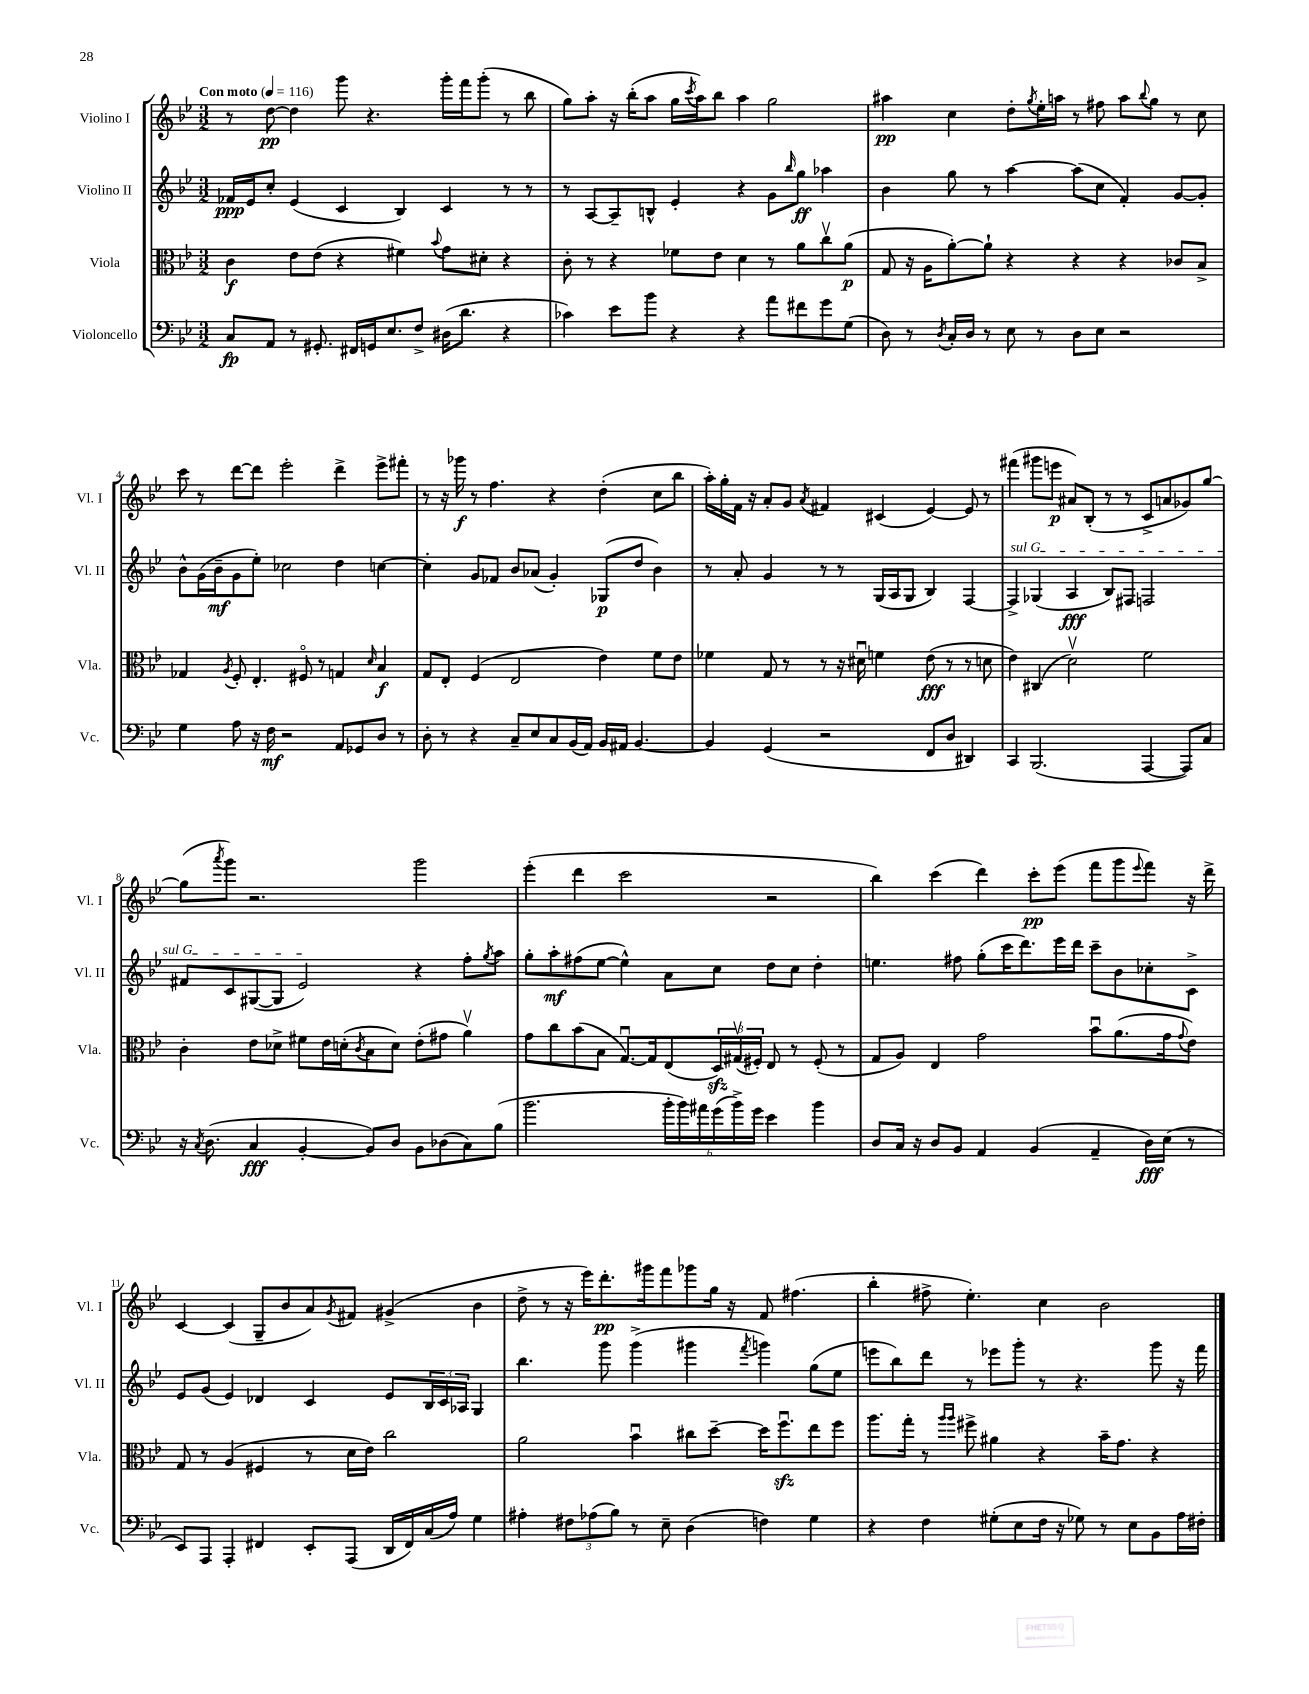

**kern	**dynam	**kern	**dynam	**kern	**dynam	**kern	**dynam
*part4	*part4	*part3	*part3	*part2	*part2	*part1	*part1
*staff4	*staff4	*staff3	*staff3	*staff2	*staff2	*staff1	*staff1
*I"Violoncello	*	*I"Viola	*	*I"Violino II	*	*I"Violino I	*
*I'Vc.	*	*I'Vla.	*	*I'Vl. II	*	*I'Vl. I	*
*clefF4	*	*clefC3	*	*clefG2	*	*clefG2	*
*k[b-e-]	*	*k[b-e-]	*	*k[b-e-]	*	*k[b-e-]	*
*M3/2	*	*M3/2	*	*M3/2	*	*M3/2	*
*MM116	*	*MM116	*	*MM116	*	*MM116	*
=1	=1	=1	=1	=1	=1	=1	=1
!	!	!	!	!	!	!LO:TX:a:B:t=Con moto	!
8C/L	fp	4c\	f	16f-X/LL	ppp	8r	.
.	.	.	.	16e-/J	.	.	.
8AA/J	.	.	.	8cc'/J	.	[8dd\	pp
8r	.	8e-\L	.	(4e-/	.	4dd\]	.
8.GG#X'/	.	(8e-\J	.	.	.	.	.
.	.	4r	.	4c/	.	8ggg\	.
16FF#X/LL	.	.	.	.	.	.	.
16GGn/J	.	.	.	.	.	4.r	.
8.E-/	.	.	.	.	.	.	.
.	.	4f#X\)	.	4B-/)	.	.	.
8F^/J	.	.	.	.	.	.	.
.	.	8qqb-/	.	.	.	.	.
(16D#X\KL	.	8g\L	.	4c/	.	16ggg'\LL	.
8.d\J	.	.	.	.	.	16fff\J	.
.	.	8d#X'\J	.	.	.	(8ggg'\J	.
4r	.	4r	.	8r	.	8r	.
.	.	.	.	8r	.	8bb-\	.
=2	=2	=2	=2	=2	=2	=2	=2
4c-X\)	.	8c'\	.	8r	.	8gg\L)	.
.	.	8r	.	[8A/L	.	8aa'\J	.
8e-\L	.	4r	.	8A~/]	.	16r	.
.	.	.	.	.	.	(16bb-'\KL	.
8b-\J	.	.	.	8Bn^^/J	.	8aa\J	.
4r	.	8f-X\L	.	4e-'/	.	16gg\LL	.
.	.	.	.	.	.	8qccc/	.
.	.	.	.	.	.	16aa\J)	.
.	.	8e-\J	.	.	.	8bb-\J	.
4r	.	4d\	.	4r	.	4aa\	.
8a\L	.	8r	.	8g\L	.	2gg\	.
.	.	.	.	16qqbb-/	.	.	.
8f#X\	.	8a\L	.	8gg\J	ff	.	.
8g\	.	8ccv\	.	4aa-X\	.	.	.
(8G\J	.	(8a\J	p	.	.	.	.
=3	=3	=3	=3	=3	=3	=3	=3
8D\)	.	8G/	.	4b-\	.	4aa#X\	pp
8r	.	16r	.	.	.	.	.
.	.	16A\KL	.	.	.	.	.
8qD/	.	.	.	.	.	.	.
16C'/LL	.	[8a'\)	.	8gg\	.	4cc\	.
16D/JJ	.	.	.	.	.	.	.
8r	.	8a`\J]	.	8r	.	.	.
8E-\	.	4r	.	[4aa\	.	8dd'\L	.
.	.	.	.	.	.	8qgg/	.
8r	.	.	.	.	.	16ee-'\L	.
.	.	.	.	.	.	16aan\JJ	.
8D\L	.	4r	.	(8aa\L]	.	8r	.
8E-\J	.	.	.	8cc\J	.	8ff#X\	.
2r	.	4r	.	4f'/)	.	8aa\L	.
.	.	.	.	.	.	8qqbb-/	.
.	.	.	.	.	.	8gg\J	.
.	.	8c-X/L	.	[8g/L	.	8r	.
.	.	8B-^/J	.	8g'/J]	.	8cc\	.
!!LO:LB:g=z
=4	=4	=4	=4	=4	=4	=4	=4
4G\	.	4G-X/	.	8b-^^\L	.	8ccc\	.
.	.	.	.	(16g\L	.	8r	.
.	.	.	.	16b-~\J	mf	.	.
.	.	8qA/	.	.	.	.	.
8A\	.	8F'/	.	8g\	.	[8ddd\L	.
16r	.	4.E-'/	.	8ee-'\J)	.	8ddd\J]	.
16F\	mf	.	.	.	.	.	.
2r	.	.	.	2cc-X\	.	2eee-'\	.
.	.	8F#X/	.	.	.	.	.
.	.	8r	.	.	.	.	.
8AA/L	.	4Gn/	.	4dd\	.	4ddd^\	.
8GG-X/	.	.	.	.	.	.	.
.	.	16qqd/	.	.	.	.	.
8D/J	.	4B-/	f	[4ccn\	.	8eee-^\L	.
8r	.	.	.	.	.	8fff#X'\J	.
=5	=5	=5	=5	=5	=5	=5	=5
8D'\	.	8G/L	.	4cc'\]	.	8r	.
8r	.	8E-'/J	.	.	.	16r	.
.	.	.	.	.	.	16ggg-X\	f
4r	.	(4F/	.	8g/L	.	8r	.
.	.	.	.	8f-X/J	.	4.ff\	.
8C~/L	.	2E-/	.	8b-/L	.	.	.
8E-/	.	.	.	(8a-X/J	.	.	.
8C/	.	.	.	4g'/)	.	4r	.
(16BB-/L	.	.	.	.	.	.	.
16AA/JJ)	.	.	.	.	.	.	.
16BB-/LL	.	4e-\)	.	(8G-X/L	p	(4dd'\	.
16AA#X/JJ	.	.	.	.	.	.	.
[4.BB-/	.	.	.	8dd/J	.	.	.
.	.	8f\L	.	4b-\)	.	8cc\L	.
.	.	8e-\J	.	.	.	8bb-\J	.
=6	=6	=6	=6	=6	=6	=6	=6
4BB-/]	.	4f-X\	.	8r	.	16aa'\LL)	.
.	.	.	.	.	.	16gg'\	.
.	.	.	.	8a'/	.	16f\JJ	.
.	.	.	.	.	.	16r	.
(4GG/	.	8G/	.	4g/	.	8a'/L	.
.	.	8r	.	.	.	8g/J	.
.	.	.	.	.	.	8qa/	.
2r	.	8r	.	8r	.	4f#X/	.
.	.	16r	.	8r	.	.	.
.	.	16d#Xu\	.	.	.	.	.
.	.	4fn\	.	(16G/LL	.	(4c#X/	.
.	.	.	.	16A/J	.	.	.
.	.	.	.	8G/J	.	.	.
8FF/L	.	(8e-\	fff	4B-/)	.	[4e-/)	.
8D/J	.	8r	.	.	.	.	.
4DD#X/)	.	8r	.	[4F/	.	8e-/]	.
.	.	8dn\	.	.	.	8r	.
=7	=7	=7	=7	=7	=7	=7	=7
!	!	!	!	!LO:TX:a:i:t=sul G	!	!	!
4CC/	.	4e-\)	.	4F^/]	.	(4fff#X\	.
(2.BBB-/	.	(4C#X/	.	(4G-X/	.	8ggg#X\L	.
.	.	.	.	.	.	8eeen\J	p
.	.	2dv\)	.	4A/	fff	8a#X/L)	.
.	.	.	.	.	.	(8B-'/J	.
.	.	.	.	8B-/L)	.	8r	.
.	.	.	.	8F#X/J	.	8r	.
[4AAA/	.	2f\	.	2Fn/	.	8c^/L	.
.	.	.	.	.	.	8an/	.
8AAA/L])	.	.	.	.	.	8g-X/)	.
8C/J	.	.	.	.	.	[8gg/J	.
!!LO:LB:g=z
=8	=8	=8	=8	=8	=8	=8	=8
16r	.	4c'\	.	8f#X/L	.	(8gg\L]	.
8qC/	.	.	.	.	.	.	.
(8.D\	.	.	.	.	.	.	.
.	.	.	.	.	.	8qaaa/	.
.	.	.	.	8c/	.	8ggg\J)	.
4C/	fff	8e-\L	.	([8G#X/	.	2.r	.
.	.	8d-X^\J	.	8G#/J]	.	.	.
[4BB-'/	.	8f#X\L	.	2e-/)	.	.	.
.	.	16e-\L	.	.	.	.	.
.	.	(16dn'\J	.	.	.	.	.
.	.	8qc/	.	.	.	.	.
8BB-/L])	.	8B-\	.	.	.	.	.
8D/J	.	8d\J)	.	.	.	.	.
8BB-\L	.	(8e-'\L	.	4r	.	2ggg\	.
(8D-X\	.	8g#X\J	.	.	.	.	.
8C\)	.	4av\)	.	8ff'\L	.	.	.
.	.	.	.	8qgg/	.	.	.
(8B-\J	.	.	.	8aa\J	.	.	.
=9	=9	=9	=9	=9	=9	=9	=9
2.b-\	.	8g\L	.	8gg'\L	.	(4eee-'\	.
.	.	8cc\	.	8aa'\	mf	.	.
.	.	(8b-\	.	(8ff#X\	.	4ddd\	.
.	.	8B-\J	.	[8ee-\J	.	.	.
.	.	[8.Gu/L)	.	4ee-^^\])	.	2ccc\	.
.	.	16G/k]	.	.	.	.	.
24b-'\LL	.	(8E-/	.	8a\L	.	.	.
24b-\)	.	.	.	.	.	.	.
24a#X\	.	.	.	.	.	.	.
(24g\	.	24Dzz/L)	.	8cc\J	.	.	.
24b-^\)	.	(24G#Xv/	.	.	.	.	.
24g\JJ	.	24F#X'/JJ)	.	.	.	.	.
4e-\	.	8E-/	.	8dd\L	.	2r	.
.	.	8r	.	8cc\J	.	.	.
4b-\	.	(8F#'/	.	4dd'\	.	.	.
.	.	8r	.	.	.	.	.
=10	=10	=10	=10	=10	=10	=10	=10
8D/L	.	8G/L	.	4.een\	.	4bb-\)	.
16C/Jk	.	8A/J)	.	.	.	.	.
16r	.	.	.	.	.	.	.
8D/L	.	4E-/	.	.	.	(4ccc\	.
8BB-/J	.	.	.	8ff#X\	.	.	.
4AA/	.	2g\	.	(8gg'\L	.	4ddd\)	.
.	.	.	.	16ccc\K	.	.	.
.	.	.	.	8.ddd\)	.	.	.
(4BB-/	.	.	.	.	.	8ccc'\L	pp
.	.	.	.	16eee-\L	.	(8eee-\J	.
.	.	.	.	16ddd\JJ	.	.	.
4AA~/	.	8b-u\L	.	8ccc~\L	.	8fff\L	.
.	.	(8.a\	.	8b-\	.	8ggg\	.
.	.	.	.	.	.	8qqeee-/	.
16D\LL)	fff	.	.	8cc-X'\	.	8fff\J)	.
(16E-\JJ	.	16g\k	.	.	.	.	.
.	.	8qqg/	.	.	.	.	.
8r	.	8e-\J)	.	8c^\J	.	16r	.
.	.	.	.	.	.	16ddd^\	.
!!LO:LB:g=z
=11	=11	=11	=11	=11	=11	=11	=11
8EE-/L)	.	8G/	.	8e-/L	.	[4c/	.
8AAA/J	.	8r	.	(8g/J	.	.	.
4AAA'/	.	(4A/	.	4e-/)	.	(4c/]	.
4FF#X/	.	4F#X/	.	4d-X/	.	8G~/L	.
.	.	.	.	.	.	8b-/	.
8EE-'/L	.	8r	.	4c/	.	8a/)	.
.	.	.	.	.	.	8qg/	.
(8AAA/J	.	16d\LL	.	.	.	8f#X/J	.
.	.	16e-\JJ)	.	.	.	.	.
16DD/LL	.	2cc\	.	8e-/L	.	(4g#X^/	.
16FF#/)	.	.	.	.	.	.	.
(16C/	.	.	.	24B-/L	.	.	.
.	.	.	.	24c/	.	.	.
16A/JJ)	.	.	.	.	.	.	.
.	.	.	.	24A-X/JJ	.	.	.
4G\	.	.	.	4G/	.	4b-\	.
=12	=12	=12	=12	=12	=12	=12	=12
4A#X'\	.	2a\	.	4.bb-\	.	8dd^\	.
.	.	.	.	.	.	8r	.
12F#X\L	.	.	.	.	.	16r	.
.	.	.	.	.	.	16eee-\KL)	.
(12A-X\	.	.	.	.	.	.	.
.	.	.	.	8ggg\	.	8.ddd'\	pp
12B-\J)	.	.	.	.	.	.	.
8r	.	4b-u\	.	(4ggg^\	.	.	.
.	.	.	.	.	.	16ggg#X\k	.
8E-~\	.	.	.	.	.	8fff\	.
(4D\	.	8cc#X\L	.	4ggg#X\	.	8ggg-X\	.
.	.	[8dd~\J	.	.	.	16gg\Jk	.
.	.	.	.	.	.	16r	.
.	.	.	.	8qfff/	.	.	.
4Fn\)	.	16dd\KL]	.	4gggn\)	.	8f/	.
.	.	8.ffzzu\	.	.	.	.	.
.	.	.	.	.	.	(4.ff#X\	.
4G\	.	8ee-\	.	(8gg\L	.	.	.
.	.	8ff\J	.	8ee-\J	.	.	.
=13	=13	=13	=13	=13	=13	=13	=13
4r	.	8.aa\L	.	8eeen\L	.	4bb-'\	.
.	.	.	.	8bb-\)	.	.	.
.	.	16gg'\Jk	.	.	.	.	.
4F\	.	8r	.	8ddd\J	.	8ff#X^\	.
.	.	16qqaa/LL	.	.	.	.	.
.	.	16qqaa/JJ	.	.	.	.	.
.	.	8ff#X^\	.	8r	.	4.ee-'\)	.
(8G#X'\L	.	4a#X\	.	8eee-X\L	.	.	.
8E-\	.	.	.	8ggg'\J	.	.	.
16F\Jk	.	4r	.	8r	.	4cc\	.
16r	.	.	.	.	.	.	.
8G-X\)	.	.	.	4.r	.	.	.
8r	.	16b-~\KL	.	.	.	2b-\	.
.	.	8.g\J	.	.	.	.	.
8E-\L	.	.	.	.	.	.	.
8BB-\	.	4r	.	8ggg\	.	.	.
16A\L	.	.	.	16r	.	.	.
16F#X'\JJ	.	.	.	16fff\	.	.	.
==	==	==	==	==	==	==	==
*-	*-	*-	*-	*-	*-	*-	*-
